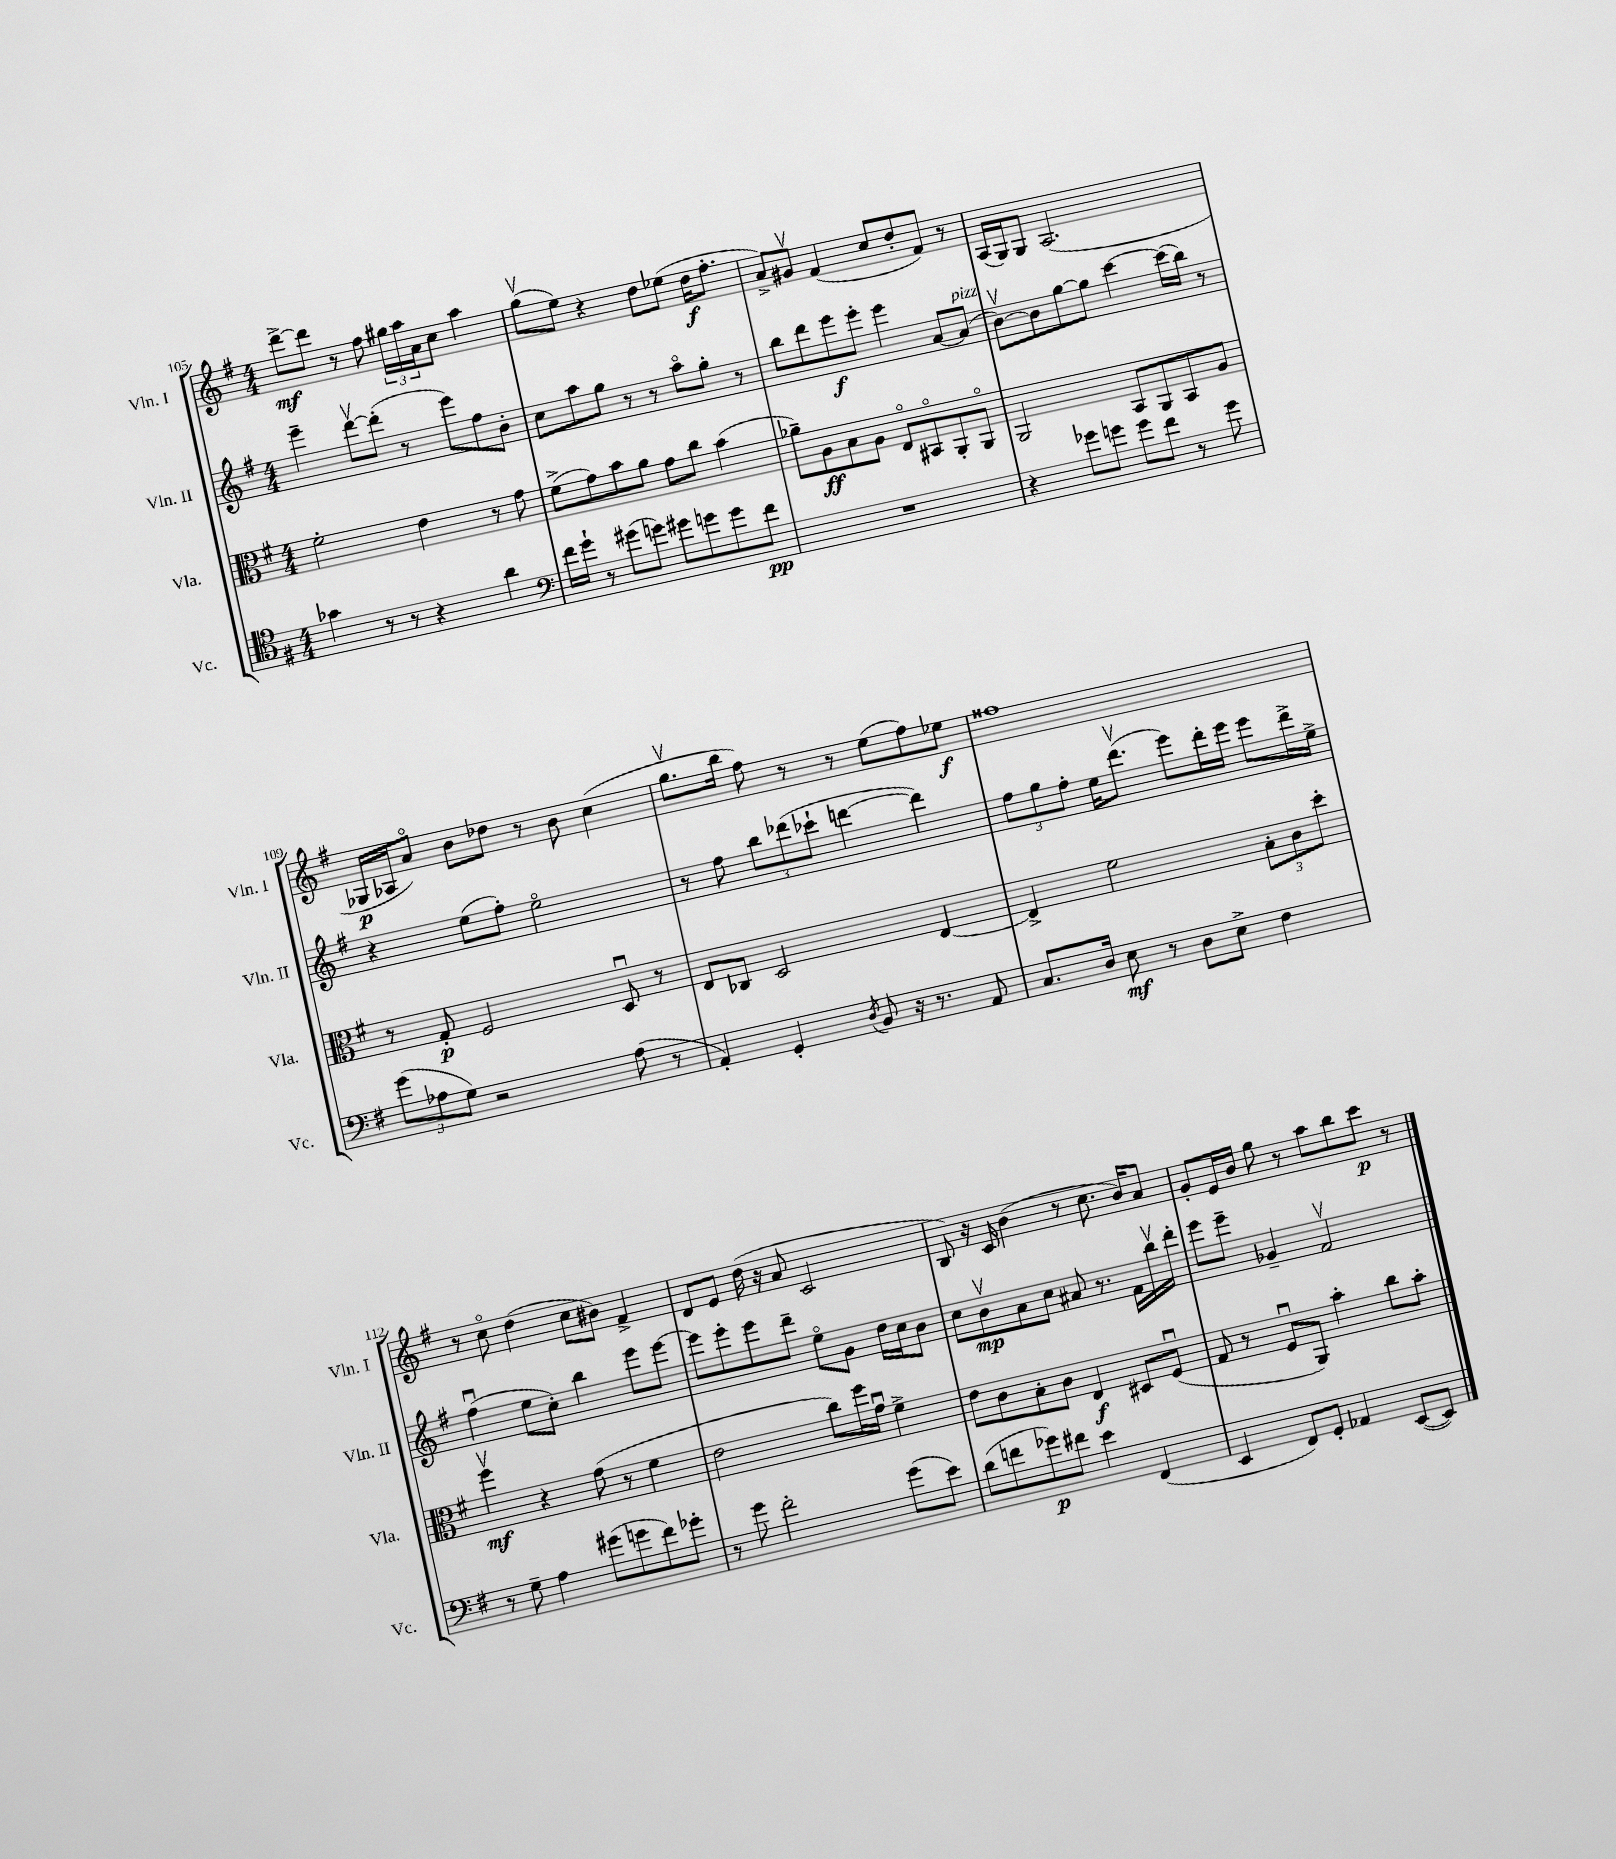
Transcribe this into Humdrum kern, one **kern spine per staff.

**kern	**dynam	**kern	**dynam	**kern	**dynam	**kern	**dynam
*part4	*part4	*part3	*part3	*part2	*part2	*part1	*part1
*staff4	*staff4	*staff3	*staff3	*staff2	*staff2	*staff1	*staff1
*I"Vc.	*	*I"Vla.	*	*I"Vln. II	*	*I"Vln. I	*
*I'Vc.	*	*I'Vla.	*	*I'Vln. II	*	*I'Vln. I	*
*clefC4	*	*clefC3	*	*clefG2	*	*clefG2	*
*k[f#]	*	*k[f#]	*	*k[f#]	*	*k[f#]	*
*M4/4	*	*M4/4	*	*M4/4	*	*M4/4	*
=105	=105	=105	=105	=105	=105	=105	=105
4g-X\	.	2f#'\	.	4eee~\	.	[8ddd^\L	mf
.	.	.	.	.	.	8ddd\J]	.
8r	.	.	.	[8dddv\L	.	8r	.
8r	.	.	.	(8ddd'\J]	.	8ff#\	.
4r	.	4e\	.	8r	.	24gg#X\LL	.
.	.	.	.	.	.	24aa\	.
.	.	.	.	.	.	24a\J	.
.	.	.	.	8eee\L)	.	8cc\J	.
4a\	.	8r	.	8ff#\	.	4aa\	.
.	.	8g\	.	8b'\J	.	.	.
=106	=106	=106	=106	=106	=106	=106	=106
*clefF4	*	*	*	*	*	*	*
16f#\LL	.	(8f#^\L	.	8cc\L	.	(8ggv\L	.
16g`\JJ	.	.	.	.	.	.	.
8r	.	8g\)	.	8aa\	.	8ee\J)	.
(8g#X\L	.	8b\	.	8gg\J	.	4r	.
8gn\J)	.	8a\J	.	8r	.	.	.
8g#X\L	.	8g\L	.	8r	.	8dd\L	.
8gn\	.	8cc\J	.	8aa\L	.	(8ee-X\J	.
8g\	.	(4b\	.	8gg'\J	.	16dd\KL	f
.	.	.	.	.	.	8.ff#'\J	.
8f#\J	pp	.	.	8r	.	.	.
=107	=107	=107	=107	=107	=107	=107	=107
1r	.	8a-X~\L)	.	8bb\L	.	8a^/L)	.
.	.	8A\	ff	8ddd\	.	8g#Xv/J	.
.	.	8B\	.	8eee\	f	(4f#/	.
.	.	8A\J	.	8eee'\J	.	.	.
.	.	8E/L	.	4eee\	.	8cc/L	.
.	.	8BB#X/	.	.	.	8dd'/	.
.	.	8AA'/	.	[8a/L	.	8f#/J)	.
!	!	!	!	!LO:TX:a:i:t=pizz.	!	!	!
.	.	8AA/J	.	(8a/J]	.	8r	.
=108	=108	=108	=108	=108	=108	=108	=108
4r	.	2AA/	.	[8bv\L)	.	(16A/LL	.
.	.	.	.	.	.	16G/J)	.
.	.	.	.	8b\]	.	8G/J	.
8g-X\L	.	.	.	[8gg\	.	(2.A/	.
8gn\J	.	.	.	8gg\J]	.	.	.
8g\L	.	8BB/L	.	[4ccc\	.	.	.
8f#\J	.	8AA/	.	.	.	.	.
8r	.	8BB/	.	(16ccc\LL]	.	.	.
.	.	.	.	16bb\JJ)	.	.	.
8g\	.	8A/J	.	8r	.	.	.
!!LO:LB:g=z
=109	=109	=109	=109	=109	=109	=109	=109
(12g\L	.	8r	.	4r	.	16G-X/LL	p
.	.	.	.	.	.	16A-X/J	.
12A-X\	.	.	.	.	.	.	.
.	.	8G'/	p	.	.	8a/J)	.
12G\J)	.	.	.	.	.	.	.
2r	.	2F#/	.	(8ee\L	.	8b\L	.
.	.	.	.	8ff#'\J)	.	8dd-X\J	.
.	.	.	.	2ee\	.	8r	.
.	.	.	.	.	.	8b\	.
(8A-\	.	8Du/	.	.	.	(4cc\	.
8r	.	8r	.	.	.	.	.
=110	=110	=110	=110	=110	=110	=110	=110
4AA'/)	.	8E/L	.	8r	.	8.ggv\L	.
.	.	8C-X/J	.	8ff#\	.	.	.
.	.	.	.	.	.	16bb\Jk	.
4GG'/	.	2D/	.	12bb\L	.	8ff#\)	.
.	.	.	.	(12ddd-X\	.	.	.
.	.	.	.	.	.	8r	.
.	.	.	.	12ccc-X`\J	.	.	.
8qD/	.	.	.	.	.	.	.
8BB/	.	.	.	[4dddn\	.	8r	.
16r	.	.	.	.	.	(8ee\L	.
8.r	.	.	.	.	.	.	.
.	.	[4E/	.	4ddd\])	.	8ff#\)	.
8AA/	.	.	.	.	.	8ee-X\J	f
=111	=111	=111	=111	=111	=111	=111	=111
8.C/L	.	4E^/]	.	12ff#\L	.	1ff##X	.
.	.	.	.	12gg\	.	.	.
.	.	.	.	12ff#'\J	.	.	.
16D/Jk	.	.	.	.	.	.	.
8E\	mf	2f#\	.	16ee\KL	.	.	.
.	.	.	.	(8.dddv\J	.	.	.
8r	.	.	.	.	.	.	.
8D\L	.	.	.	8eee\L)	.	.	.
8E^\J	.	.	.	16ddd'\L	.	.	.
.	.	.	.	16eee\JJ	.	.	.
4F#\	.	12B'\L	.	8eee\L	.	.	.
.	.	12c\	.	.	.	.	.
.	.	.	.	16ddd^\L	.	.	.
.	.	12dd'\J	.	.	.	.	.
.	.	.	.	16ee^\JJ	.	.	.
!!LO:LB:g=z
=112	=112	=112	=112	=112	=112	=112	=112
8r	.	4ff#v\	mf	(4ff#u\	.	8r	.
8G~\	.	.	.	.	.	8cc\	.
4A\	.	4r	.	8ee\L	.	(4dd\	.
.	.	.	.	8cc'\J)	.	.	.
(8g#X\L	.	(8g\	.	4bb\	.	8cc\L	.
8gn\	.	8r	.	.	.	8b#X\J)	.
8f#\)	.	4f#\	.	8eee\L	.	4f#^/	.
8g-X'\J	.	.	.	[8eee\J	.	.	.
=113	=113	=113	=113	=113	=113	=113	=113
8r	.	2e\	.	8eee\L]	.	8d/L	.
8g\	.	.	.	8eee'\	.	8e/J	.
2f#'\	.	.	.	8eee\	.	(16dd\	.
.	.	.	.	.	.	16r	.
.	.	.	.	8ddd~\J	.	8a/	.
.	.	8cc\L)	.	8ee\L	.	2c/	.
.	.	16ff#\L	.	8g\J	.	.	.
.	.	16gu\JJ	.	.	.	.	.
(8g\L	.	4f#^\	.	16dd\LL	.	.	.
.	.	.	.	16cc\J	.	.	.
8e\J)	.	.	.	8b\J	.	.	.
=114	=114	=114	=114	=114	=114	=114	=114
(8d\L	.	8e\L	.	8cc\L	.	8B/)	.
8fn\	.	8c\	.	8bv\	mp	16r	.
.	.	.	.	.	.	16c/	.
8g-X\)	p	8B'\	.	8a\	.	(4b\	.
8f#X\J	.	8c\J	.	8cc\J	.	.	.
4e\	.	4E/	f	8a#X/	.	8r	.
.	.	.	.	8.r	.	8.cc\	.
(4FF#/	.	8D#X/L	.	.	.	.	.
.	.	.	.	16f#\LL	.	16b/KL)	.
.	.	(8F#u/J	.	16bbv\	.	8a/J	.
.	.	.	.	16ddd'\JJ	.	.	.
=115	=115	=115	=115	=115	=115	=115	=115
4EE/	.	8G/	.	8eee\L	.	8g'/L	.
.	.	8r	.	8eee~\J	.	16e/L	.
.	.	.	.	.	.	16b/JJ	.
8FF#/L)	.	8F#u/L	.	4g-X~/	.	8gg\	.
8GG'/J	.	8AA/J)	.	.	.	8r	.
4AA-X/	.	4b'\	.	2f#v/	.	8aa\L	.
.	.	.	.	.	.	8bb\	.
([8EE/L	.	8cc\L	.	.	.	8ccc\J	p
8EE/J])	.	8b'\J	.	.	.	8r	.
==	==	==	==	==	==	==	==
*-	*-	*-	*-	*-	*-	*-	*-
